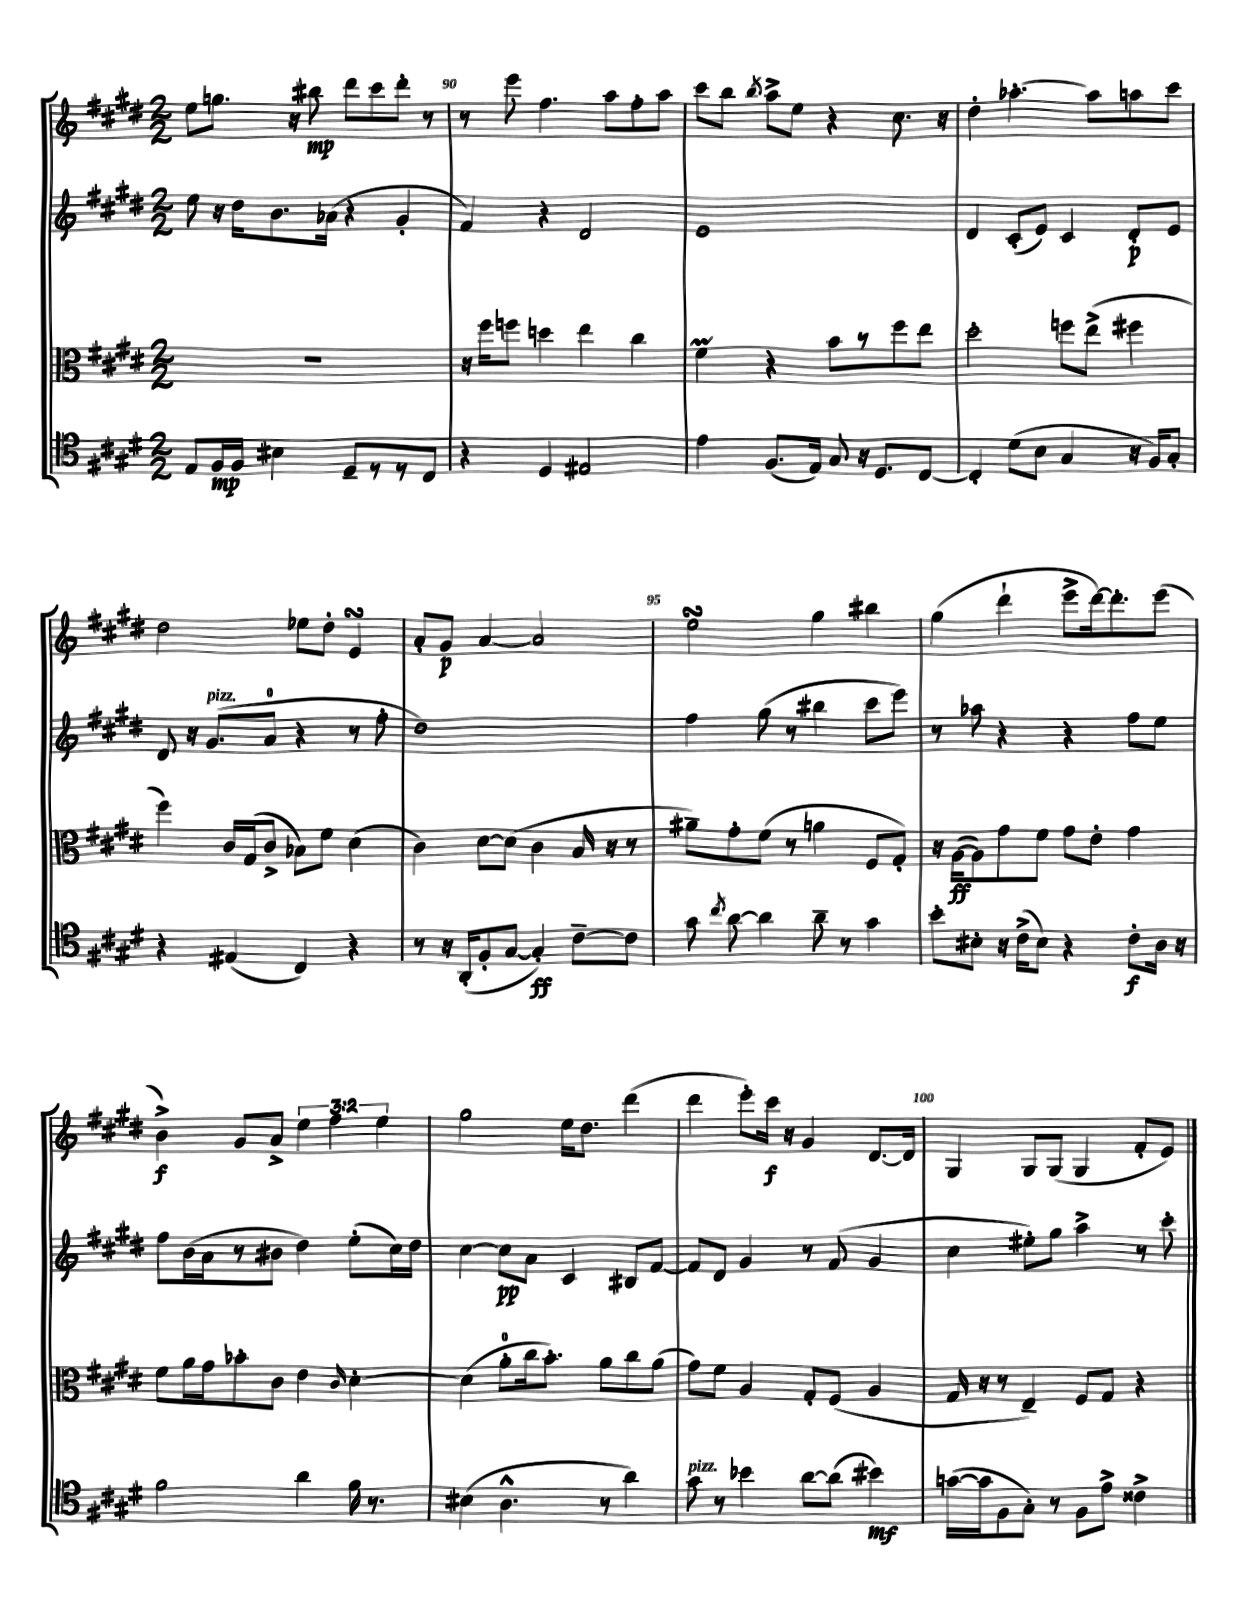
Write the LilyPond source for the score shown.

<<
\new StaffGroup <<
\new Staff = "s0" {
    \clef treble \key e \major \numericTimeSignature \time 2/2 \override Staff.TupletNumber.text = #tuplet-number::calc-fraction-text
    \autoBeamOff e''8[ g''8.] r16 bis''8\mp dis'''8[ cis'''8 dis'''8]-. r8 |
    r8 e'''8 fis''4. a''8[ fis''8-. a''8] |
    cis'''8[ b''8] \acciaccatura { b''8 } a''8[-> e''8] r4 cis''8. r16 |
    dis''4-. aes''4.~-. aes''8[ a''8 cis'''8] |
    dis''2 ees''8[ dis''8]-. e'4\turn |
    a'8[-. gis'8]\p a'4~ a'2 |
    e''2\turn gis''4 bis''4 |
    gis''4( dis'''4-! e'''8[-> dis'''16~) dis'''8.-. e'''8]( |
    b'4->\f) gis'8[ a'8]-> \tuplet 3/2 { e''4 fis''4 e''4 } |
    gis''2 e''16[ dis''8.] dis'''4( |
    dis'''4 e'''8[-.) cis'''16]\f r16 gis'4 dis'8.[~ dis'16] |
    gis4 gis8[ gis8]( gis4 fis'8[-. e'8]) \bar "|." |
}
\new Staff = "s1" {
    \clef treble \key e \major \numericTimeSignature \time 2/2
    \autoBeamOff e''8 r16 dis''16[ b'8. aes'16]( r4 gis'4-. |
    fis'4) r4 dis'2 |
    e'1 |
    dis'4 cis'8[-.( e'8]) cis'4 dis'8[-.\p e'8] |
    dis'8 r16 gis'8.[^\markup { \italic "pizz." }( a'8]-0 r4 r8 fis''8-. |
    dis''1) |
    fis''4 gis''8( r8 bis''4 cis'''8[ e'''8]) |
    r8 aes''8 r4 r4 fis''8[ e''8] |
    fis''8[ b'16( a'16 r8 bis'8] dis''4) e''8[-.( cis''16) dis''16] |
    cis''4~ cis''8[\pp a'8] cis'4 bis8[ fis'8]~ |
    fis'8[ dis'8] gis'4 r8 fis'8( gis'4 |
    cis''4 eis''8[-.) gis''8] a''4-> r8 cis'''8-. \bar "|." |
}
\new Staff = "s2" {
    \clef alto \key e \major \numericTimeSignature \time 2/2
    \autoBeamOff R1 |
    r16 fis''16[ f''8] d''4 e''4 cis''4 |
    fis'4\prall r4 b'8[ r8 fis''8 e''8] |
    dis''2-. f''8[ e''8]->( fis''4 |
    fis''4) cis'16[ gis16( cis'8]-> bes8[) fis'8] dis'4( |
    cis'4) dis'8[~ dis'8]( cis'4 b16 r16 r8 |
    ais'8[--) gis'8-. fis'8]( r8 a'4 fis8[ gis8]-.) |
    r16 a16[~\ff( a8) gis'8 fis'8] gis'8[ e'8]-. gis'4 |
    fis'8[ a'16 gis'16 bes'8-. cis'8] e'4 \grace { cis'16 } dis'4~-. |
    dis'4( a'8[-0-. cis''16 b'8.]-.) a'8[ cis''8 a'8]( |
    gis'8[) fis'8] a4 gis8[-. fis8]( a4 |
    gis16 r16 r8 e4--) fis8[ gis8] r4 \bar "|." |
}
\new Staff = "s3" {
    \clef tenor \key e \major \numericTimeSignature \time 2/2
    \autoBeamOff e8[ fis16\mp fis16] bis4 dis8[-- r8 r8 cis8] |
    r4 dis4 eis2 |
    e'4 fis8.[( e16]) gis8 r16 dis8.[ cis8]~ |
    cis4-. dis'8[( b8] gis4 r16 fis16[) gis8]-. |
    r4 eis4( cis4) r4 |
    r8 r16 a,16[-.( fis8-. gis8]~ gis4-.\ff) cis'8[~-- cis'8] |
    gis'8 \acciaccatura { cis''8 } a'8~ a'4 a'8-- r8 gis'4 |
    b'8[-. bis8]-. r16 cis'16[->( bis8]) r4 cis'8[-.\f a16] r16 |
    fis'2 a'4 fis'16 r8. |
    bis4( a4.-^ r8 a'4) |
    gis'8^\markup { \italic "pizz." } r8 bes'4 a'8[~ a'8]( bis'4\mf) |
    g'16[~( g'16 fis8 gis8]-.) r8 fis8[ e'8]-> cisis'4-> \bar "|." |
}
>>
>>
\layout { \context { \Score currentBarNumber = #89 \override BarNumber.break-visibility = ##(#f #t #t) barNumberVisibility = #(every-nth-bar-number-visible 5) } }
